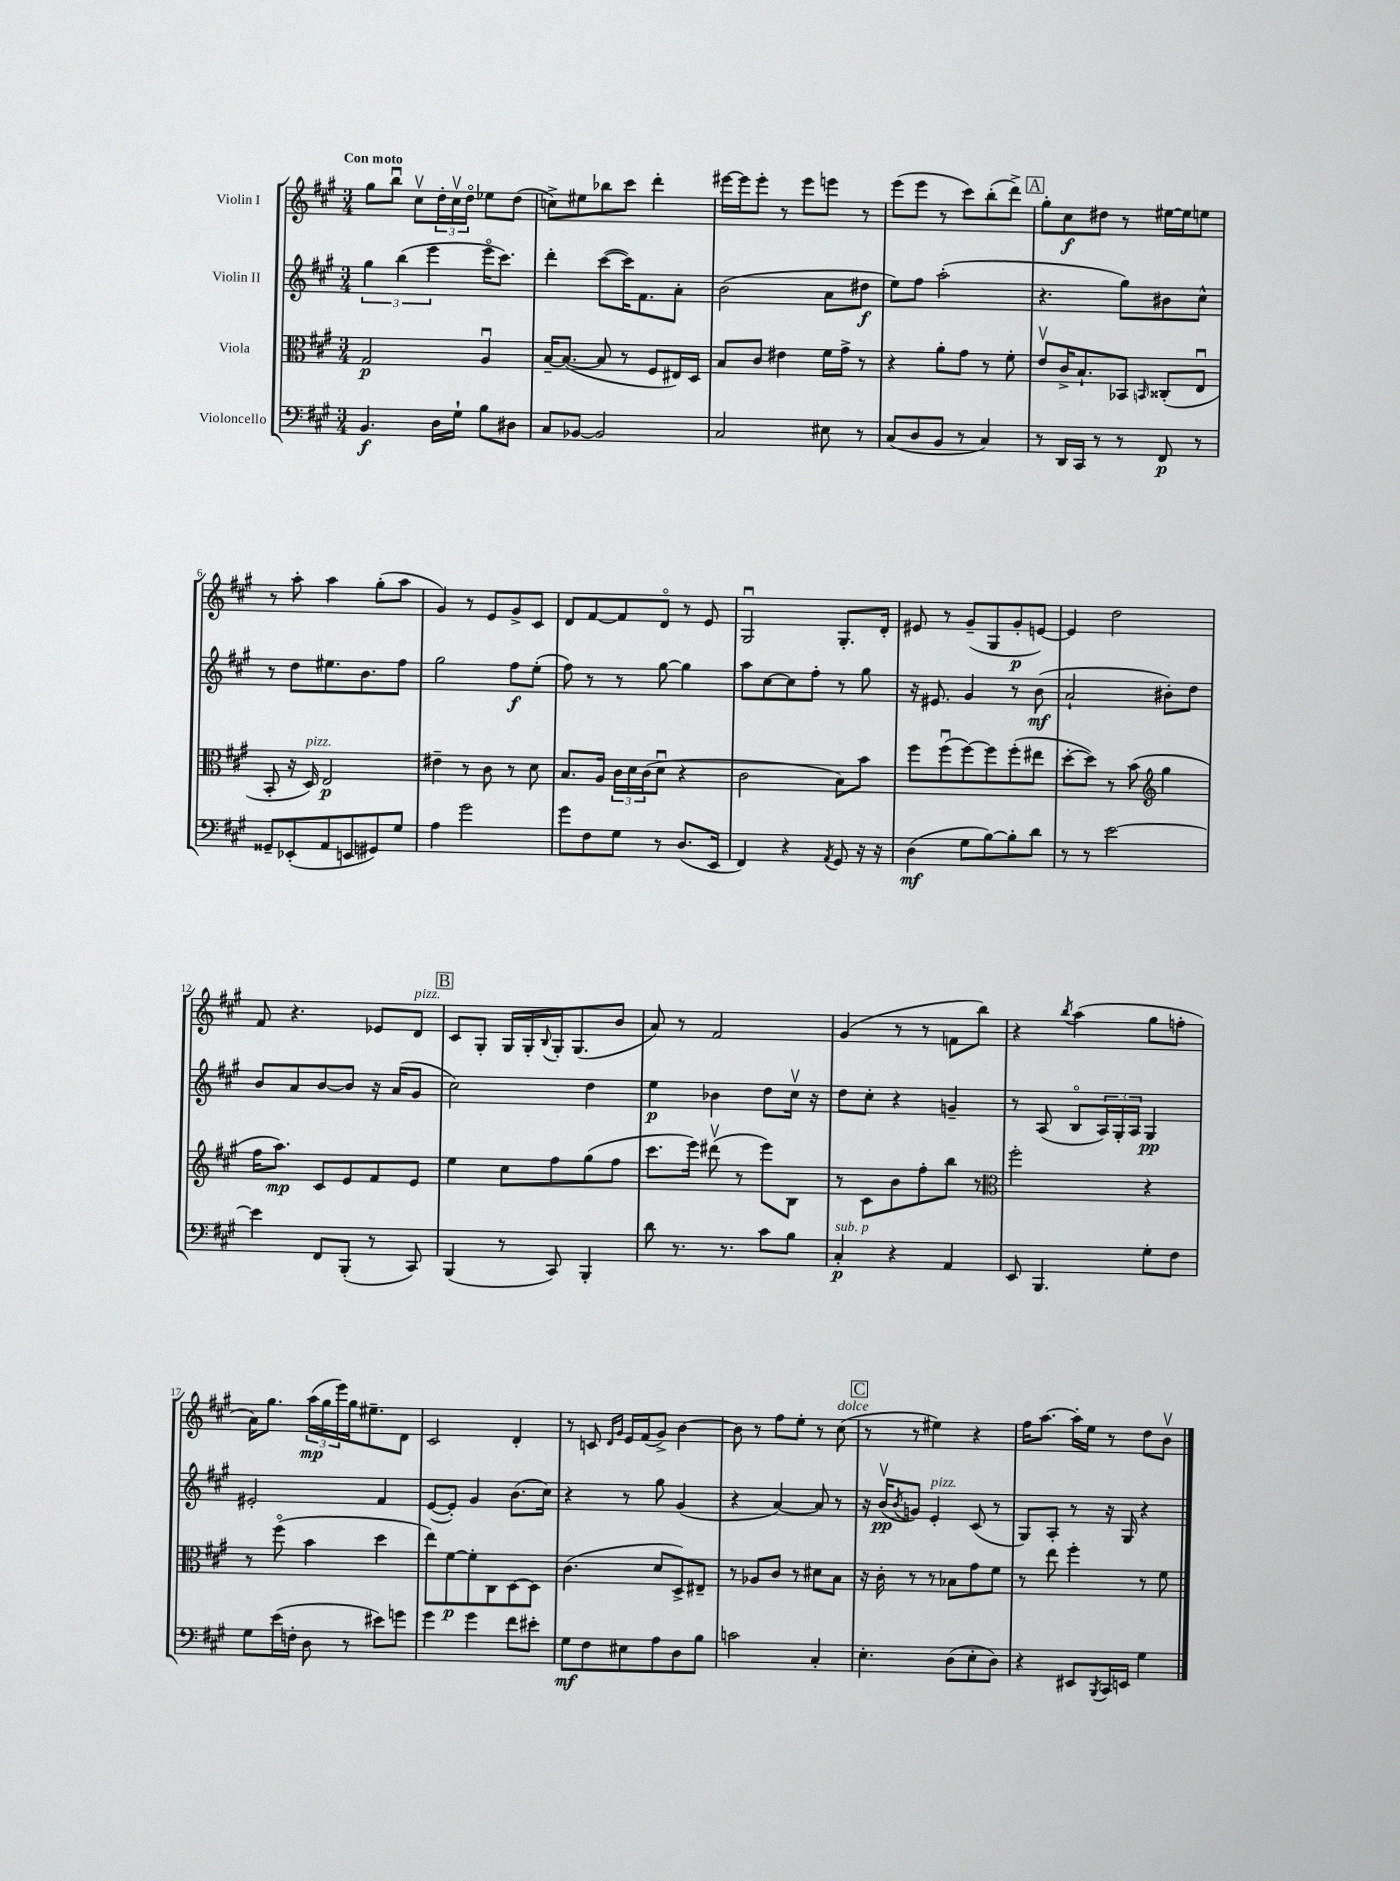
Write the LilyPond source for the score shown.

<<
\new StaffGroup <<
\new Staff = "s0" \with { instrumentName = "Violin I" } {
    \clef treble \key a \major \numericTimeSignature \time 3/4 \tempo "Con moto"
    gis''8 b''8\downbow cis''8\upbow \tuplet 3/2 { d''16-. cis''16\upbow d''16\flageolet } ees''8 d''8( |
    c''8->) eis''8 bes''8 cis'''8 d'''4-. |
    eis'''16~ eis'''16 eis'''8-. r8 eis'''8 e'''8 r8 |
    e'''8( e'''8 r8 cis'''8) b''8-.( d'''8->) |
    \mark \markup { \box "A" } gis''8-. cis''8\f dis''8 r8 eis''16~ eis''16 e''8 |
    r8 a''8-. a''4 gis''8-.( a''8 |
    gis'4) r8 e'8 gis'8-> cis'8 |
    d'8 fis'8~ fis'8 d'8\flageolet r8 e'8 |
    gis2\downbow gis8.-. d'16-. |
    eis'8 r8 gis'8--( gis8 gis'8-.\p e'8~) |
    e'4 d''2 |
    fis'8 r4. ees'8 d'8^\markup { \italic "pizz." } |
    \mark \markup { \box "B" } cis'8 gis8-. gis16 gis16-. \appoggiatura { b8 } gis16-. gis8.( b'8 |
    a'8) r8 fis'2 |
    gis'4( r8 r8 f'8 b''8) |
    r4 \acciaccatura { b''8 } a''4( gis''8 f''8-. |
    a'16) gis''8. \tuplet 3/2 { a''16\mp( gis''16 e'''16) } gis''16 eis''8.-- d'8 |
    cis'2 d'4-. |
    r8 c'8 \grace { d'16 gis'16 } e'16 fis'16( gis'8->) b'4~ |
    b'8 r8 fis''8 e''8-. r8 cis''8^\markup { \italic "dolce" }( |
    \mark \markup { \box "C" } r8 r8 eis''4) r4 |
    fis''16 a''8.~ a''16-. e''16 r8 d''8 b'8\upbow \bar "|." |
}
\new Staff = "s1" \with { instrumentName = "Violin II" } {
    \clef treble \key a \major \numericTimeSignature \time 3/4
    \tuplet 3/2 { gis''4 b''4( e'''4 } e'''16\flageolet cis'''8.) |
    d'''4-. cis'''8~( cis'''16) fis'8. a'8-. |
    b'2( a'8 dis''8\f |
    e''8) fis''8 a''2-.( |
    \mark \markup { \box "A" } r4. gis''8) bis'8 cis''8-^ |
    r8 d''8 eis''8. b'8. fis''8 |
    gis''2 fis''8\f e''8-.( |
    fis''8) r8 r8 gis''8~ gis''4 |
    a''8 cis''8~ cis''8 fis''8-. r8 gis''8 |
    r16 eis'8. gis'4 r8 b'8\mf( |
    a'2-! bis'8-.) d''8 |
    b'8 a'8 b'8~ b'8 r16 a'16( gis'8 |
    \mark \markup { \box "B" } cis''2) d''4 |
    e''4\p bes'4 d''8 cis''16\upbow r16 |
    d''8 cis''8-. r4 g'4-- |
    r8 a8( b8\flageolet \tuplet 3/2 { a16) gis16-. a16 } gis4\pp |
    eis'2-. fis'4 |
    e'8~( e'8-.) gis'4 b'8.( cis''16) |
    r4 r8 gis''8 gis'4( |
    r4 a'4~) a'8 r8 |
    \mark \markup { \box "C" } r16 b'16\upbow\pp( \acciaccatura { b'8 } g'8) e'4-.^\markup { \italic "pizz." } cis'8( r8 |
    gis8) a8-. r8 r16 gis16 r4 \bar "|." |
}
\new Staff = "s2" \with { instrumentName = "Viola" } {
    \clef alto \key a \major \numericTimeSignature \time 3/4
    gis2\p a4\downbow |
    b16~-- b8.~( b8 r8 fis8 eis16) d16 |
    b8 cis'8 eis'4 fis'16 gis'16-> r8 |
    r4 a'8-. gis'8 r8 fis'8-. |
    \mark \markup { \box "A" } e'8\upbow cis'16-> b8.-! bes,8 \grace { b,16 } cisis8-.( e8\downbow |
    b,8-. r16 d16^\markup { \italic "pizz." }) e2\p |
    eis'4-- r8 cis'8 r8 d'8 |
    b8. a16 \tuplet 3/2 { cis'16 d'16 cis'16( } d'8\downbow r4 |
    cis'2 b8) b'8 |
    fis''8 fis''8\downbow( fis''8~) fis''8 fis''8-.( eis''8 |
    d''8~-. d''8) r8 b'8( \clef treble gis''4 |
    fis''16 a''8.\mp) cis'8 e'8 fis'8 e'8 |
    \mark \markup { \box "B" } e''4 cis''8 fis''8 gis''8( fis''8 |
    cis'''8. e'''16) dis'''8\upbow( r8 e'''8) b8 |
    r8 cis'8 b'8 fis''8-. b''8 r8 |
    \clef alto fis''2-. r4 |
    r8 fis''8\flageolet( b'4 d''4 |
    e''8) fis'8~\p fis'8-. cis8 d8~ d8 |
    cis'4.( d'8 d8->) eis8-- |
    r8 aes8 cis'8 r8 dis'8 b8 |
    \mark \markup { \box "C" } r16 cis'16-. r8 r8 bes8 gis'8 fis'8 |
    r8 e''8 fis''4-. r8 fis'8 \bar "|." |
}
\new Staff = "s3" \with { instrumentName = "Violoncello" } {
    \clef bass \key a \major \numericTimeSignature \time 3/4
    b,4.\f d16 gis16-! b8 dis8 |
    cis8 bes,8~ bes,2 |
    cis2 eis8 r8 |
    cis8( d8 b,8 r8 cis4) |
    \mark \markup { \box "A" } r8 d,16 cis,16 r8 r8 fis,8\p r8 |
    gisis,8-- ees,8-.( a,8 e,8 gis,8) gis8 |
    a4 gis'2 |
    gis'8 fis8 gis8 r8 d8.( e,16 |
    fis,4) r4 \acciaccatura { a,8 } gis,8 r16 r16 |
    d4\mf( gis8 b8~) b8-. d'8 |
    r8 r8 e'2~ |
    e'4 fis,8 b,,8-.( r8 cis,8) |
    \mark \markup { \box "B" } b,,4( r8 cis,8) b,,4-. |
    d'8 r8. r8. cis'8 b8 |
    cis4-.\p^\markup { \italic "sub. p" } r4 a,4 |
    e,8 b,,4. gis8-. fis8 |
    gis8 e'16( f16-. d8 r8 eis'8) g'8 |
    gis'4 gis'4 fis'8 eis'8-. |
    gis8\mf fis8 eis8 a8 d8 b8 |
    c'2 cis4-. |
    \mark \markup { \box "C" } e4.-. d8( e8-. d8) |
    r4 eis,8 \acciaccatura { b,,8 } cis,16 e,16 gis4 \bar "|." |
}
>>
>>
